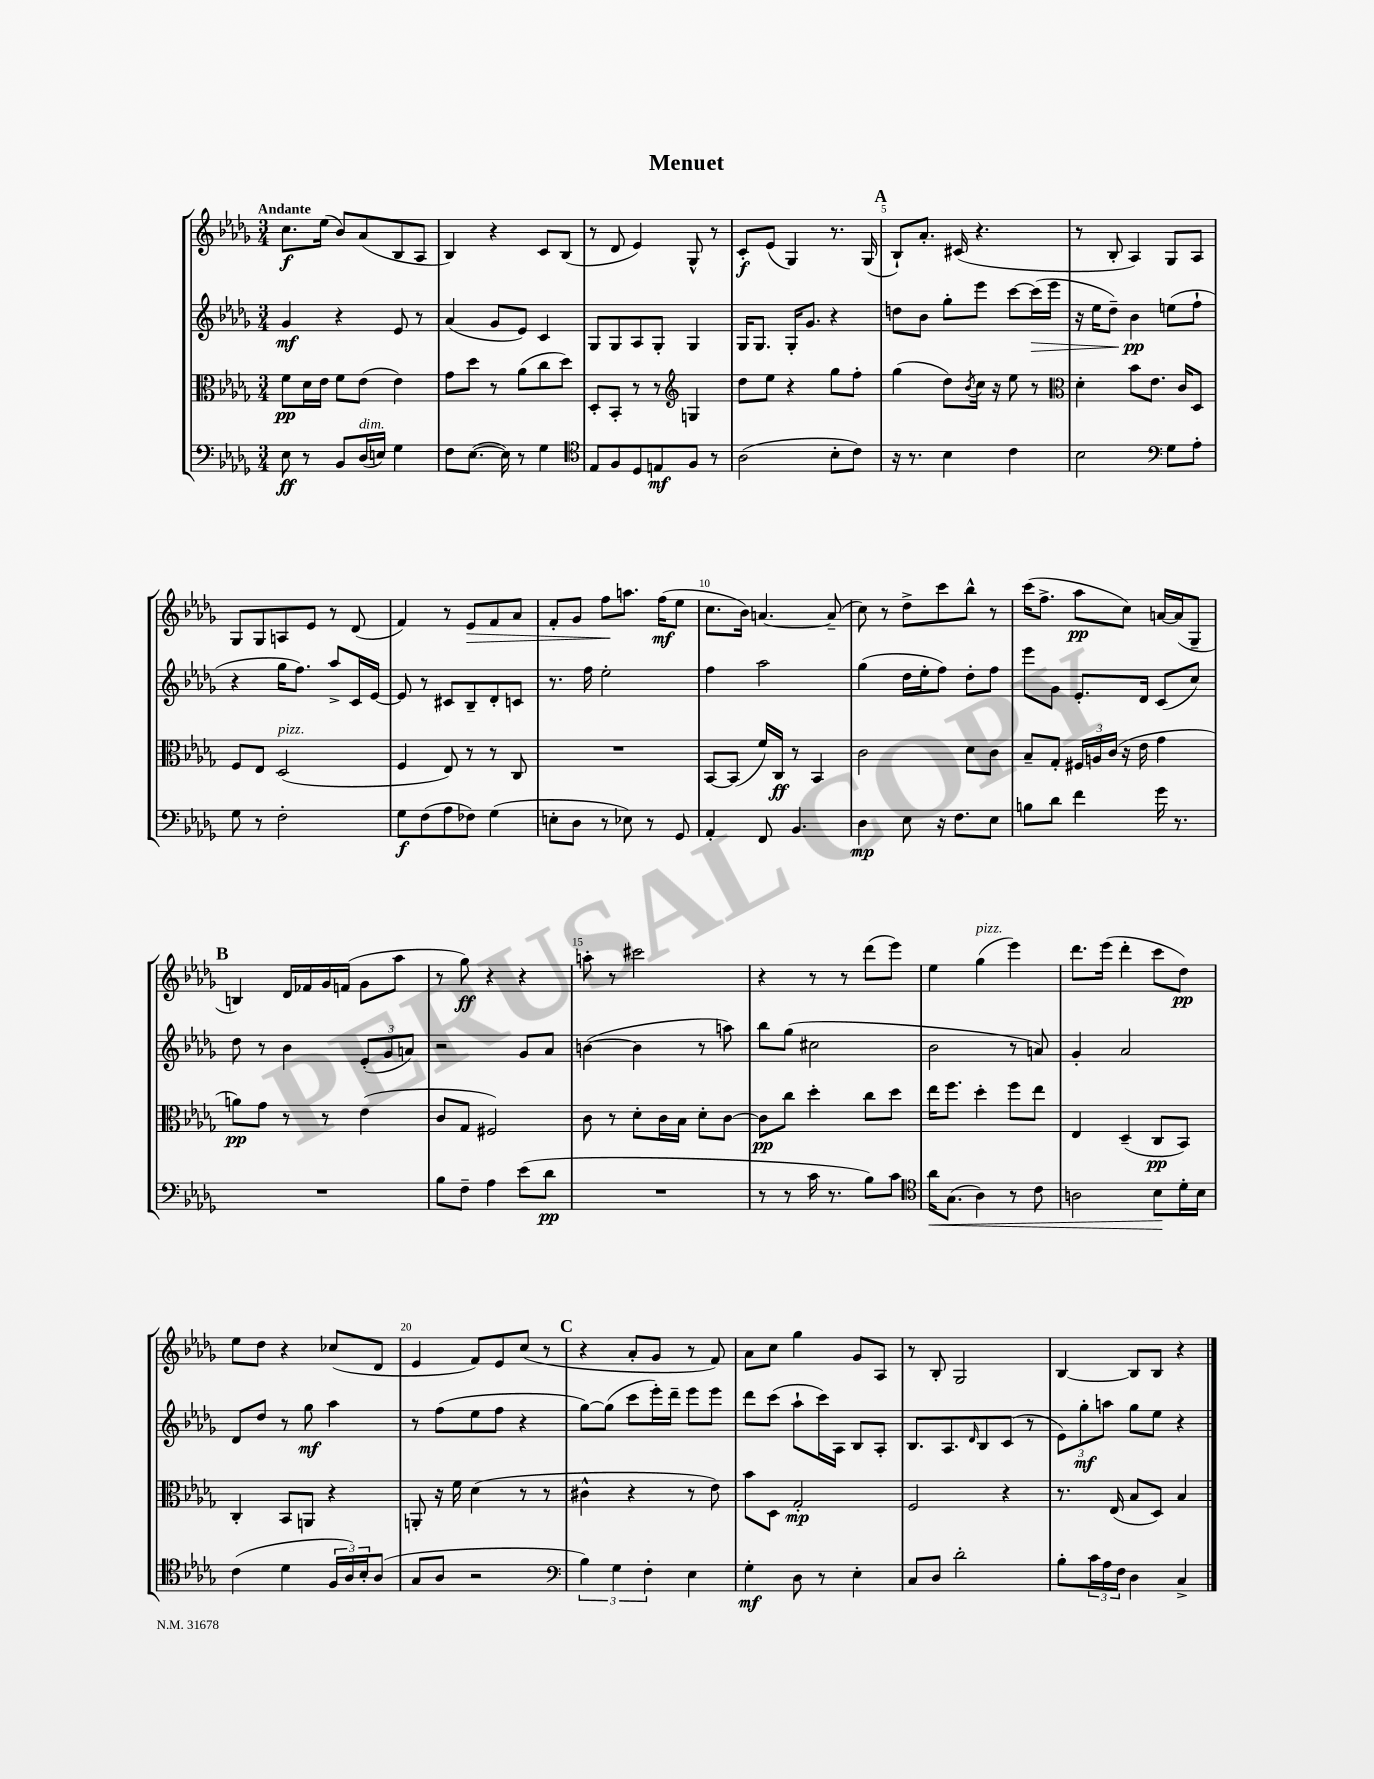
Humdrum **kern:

**kern	**kern	**kern	**kern
*staff4	*staff3	*staff2	*staff1
*clefF4	*clefC3	*clefG2	*clefG2
*k[b-e-a-d-g-]	*k[b-e-a-d-g-]	*k[b-e-a-d-g-]	*k[b-e-a-d-g-]
*M3/4	*M3/4	*M3/4	*M3/4
8E-	8f	4g-	8.cc
8r	16d-	.	.
.	16e-	.	(16ee-
8BB-	8f	4r	8b-)
(16D-	(8e-	.	(8a-
16E)	.	.	.
4G-	4e-)	8e-	8B-
.	.	8r	8A-
=	=	=	=
8F	8g-	(4a-	4B-)
([8.E-	8dd-	.	.
.	8r	8g-	4r
16E-])	.	.	.
8r	(8a-	8e-)	.
4G-	8cc	4c	8c
.	8dd-)	.	(8B-
=	=	=	=
*clefC4	*	*	*
8E-	8D-'	8G-	8r
8F	8BB-'	8G-	8d-
8D-	8r	8A-	4e-)
8E	8r	8G-'	.
*	*clefG2	*	*
8F	4G	4G-	8G-^^
8r	.	.	8r
=	=	=	=
(2A-	8dd-	16G-	8c'
.	.	8.G-	.
.	8ee-	.	(8e-
.	4r	16G-'	4G-)
.	.	8.g-	.
8B-'	8gg-	4r	8.r
8c)	8ff'	.	.
.	.	.	(16G-
=	=	=	=
16r	(4gg-	8dd	8B-`)
8.r	.	.	.
.	.	8b-	8.a-'
4B-	8dd-)	8gg-'	.
.	.	.	(16c#
.	8qb-	.	.
.	16cc	8eee-	4.r
.	16r	.	.
4c	8ee-	[8ccc	.
.	8r	(16ccc]	.
.	.	16eee-	.
=	=	=	=
*	*clefC3	*	*
2B-	4d-'	16r	8r
.	.	16ee-	.
.	.	8dd-~)	8B-'
.	8b-	4b-	4A-)
.	8.e-	.	.
*clefF4	*	*	*
8G-	.	(8ee	8G-
.	16c	.	.
8A-'	8D-	8ff`	8A-
=	=	=	=
8G-	8F	4r	8G-
8r	8E-	.	8G-
2F'	(2D-	16gg-	8A
.	.	8.ff)	.
.	.	.	8e-
.	.	8aa-^	8r
.	.	16c	(8d-
.	.	[16e-	.
=	=	=	=
8G-	4F	8e-]	4f)
(8F	.	8r	.
8A-	8E-)	8c#	8r
8F-)	8r	8B-~	8e-
(4G-	8r	8d-'	8f
.	8C	8c	8a-
=	=	=	=
8E'	2.r	8.r	8f'
8D-	.	.	8g-
.	.	16ff	.
8r	.	2ee-'	8ff
8E-)	.	.	8.aa
8r	.	.	.
.	.	.	(16ff
8GG-	.	.	8ee-
=	=	=	=
4AA-'	[8BB-	4ff	8.cc
.	(8BB-]	.	.
.	.	.	16b-)
8FF	16f)	2aa-	[4.a
.	16C	.	.
4.BB-	8r	.	.
.	4BB-	.	.
.	.	.	(8a~]
=	=	=	=
4D-	2c	(4gg-	8cc)
.	.	.	8r
8E-	.	16dd-	8dd-^
.	.	16ee-'	.
16r	.	8ff)	8ccc
8.F	.	.	.
.	8d-	8dd-'	8bb-^^
8E-	8c	8ff	8r
=	=	=	=
8B	8B-~	8eee-	(16ccc
.	.	.	8.ff^
8d-	8G-'	8g-	.
4f	24F#	8.e-'	8aa-
.	24A	.	.
.	(24c	.	.
.	16r	.	8cc)
.	16e-	16d-	.
16g-	4g-	(8c	[16a
8.r	.	.	(16a]
.	.	8cc)	8G-~
=	=	=	=
2.r	8a)	8dd-	4B)
.	8g-	8r	.
.	8r	4b-	16d-
.	.	.	16f-
.	8r	.	16g-
.	.	.	(16f
.	(4e-	(12e-'	8g-
.	.	12g-	.
.	.	.	8aa-
.	.	12a)	.
=	=	=	=
8B-	8c	2r	8r
8F~	8G-	.	8gg-)
4A-	2F#)	.	4r
(8e-	.	8g-	4r
8d-	.	8a-	.
=	=	=	=
2.r	8c	([4b	8aa'
.	8r	.	8r
.	8d-'	4b]	2ccc#
.	16c	.	.
.	16B-	.	.
.	8d-'	8r	.
.	[8c	8aa)	.
=	=	=	=
8r	8c]	8bb-	4r
8r	8cc	(8gg-	.
16c	4dd-'	2cc#	8r
8.r	.	.	.
.	.	.	8r
8B-)	8cc	.	(8ddd-
8c	8dd-	.	8eee-)
=	=	=	=
*clefC4	*	*	*
16a-	16ee-	2b-	4ee-
(8.G-	8.ff	.	.
4A-)	4dd-'	.	(4gg-
8r	8ff	8r	4eee-)
8c	8ee-	8a)	.
=	=	=	=
2A	4E-	4g-'	8.ddd-
.	.	.	(16eee-
.	(4D-~	2a-	4ddd-'
8B-	8C	.	8ccc
16d-'	8BB-)	.	8dd-)
16B-	.	.	.
=	=	=	=
(4c	4C'	8d-	8ee-
.	.	8dd-	8dd-
4d-	8BB-	8r	4r
.	8AA	8gg-	.
24F	4r	4aa-	(8cc-
24A-)	.	.	.
24B-'	.	.	.
(8A-	.	.	8d-
=	=	=	=
8G-	8AA'	8r	4e-
8A-	16r	(8ff	.
.	16f	.	.
2r	(4d-	8ee-	8f)
.	.	8ff	8e-
.	8r	4r	(8cc
.	8r	.	8r
=	=	=	=
*clefF4	*	*	*
6B-)	4c#^^	[8gg-)	4r
.	.	(8gg-]	.
6G-	.	.	.
.	4r	8ccc	8a-'
6F'	.	.	.
.	.	16eee-')	8g-
.	.	16ddd-~	.
4E-	8r	8eee-	8r
.	8e-)	8eee-	8f)
=	=	=	=
4G-'	8b-	8ddd-	8a-
.	8D-	(8ccc	8cc
8D-	2G-'	8aa-`	4gg-
8r	.	16ccc)	.
.	.	16A-	.
4E-'	.	8B-	8g-
.	.	8A-'	8A-
=	=	=	=
8C	2F	8.B-	8r
8D-	.	.	8B-'
.	.	8.A-	.
2d-'	.	.	2G-
.	.	16qqd-	.
.	.	8B-	.
.	4r	(8c	.
.	.	8r	.
=	=	=	=
8B-'	8.r	12e-)	[4B-
.	.	12gg-'	.
24c	.	.	.
24A-	.	12aa	.
.	(16E-	.	.
24F	.	.	.
4D-	8B-	8gg-	8B-]
.	8D-)	8ee-	8B-
4C^	4B-	4r	4r
==	==	==	==
*-	*-	*-	*-
